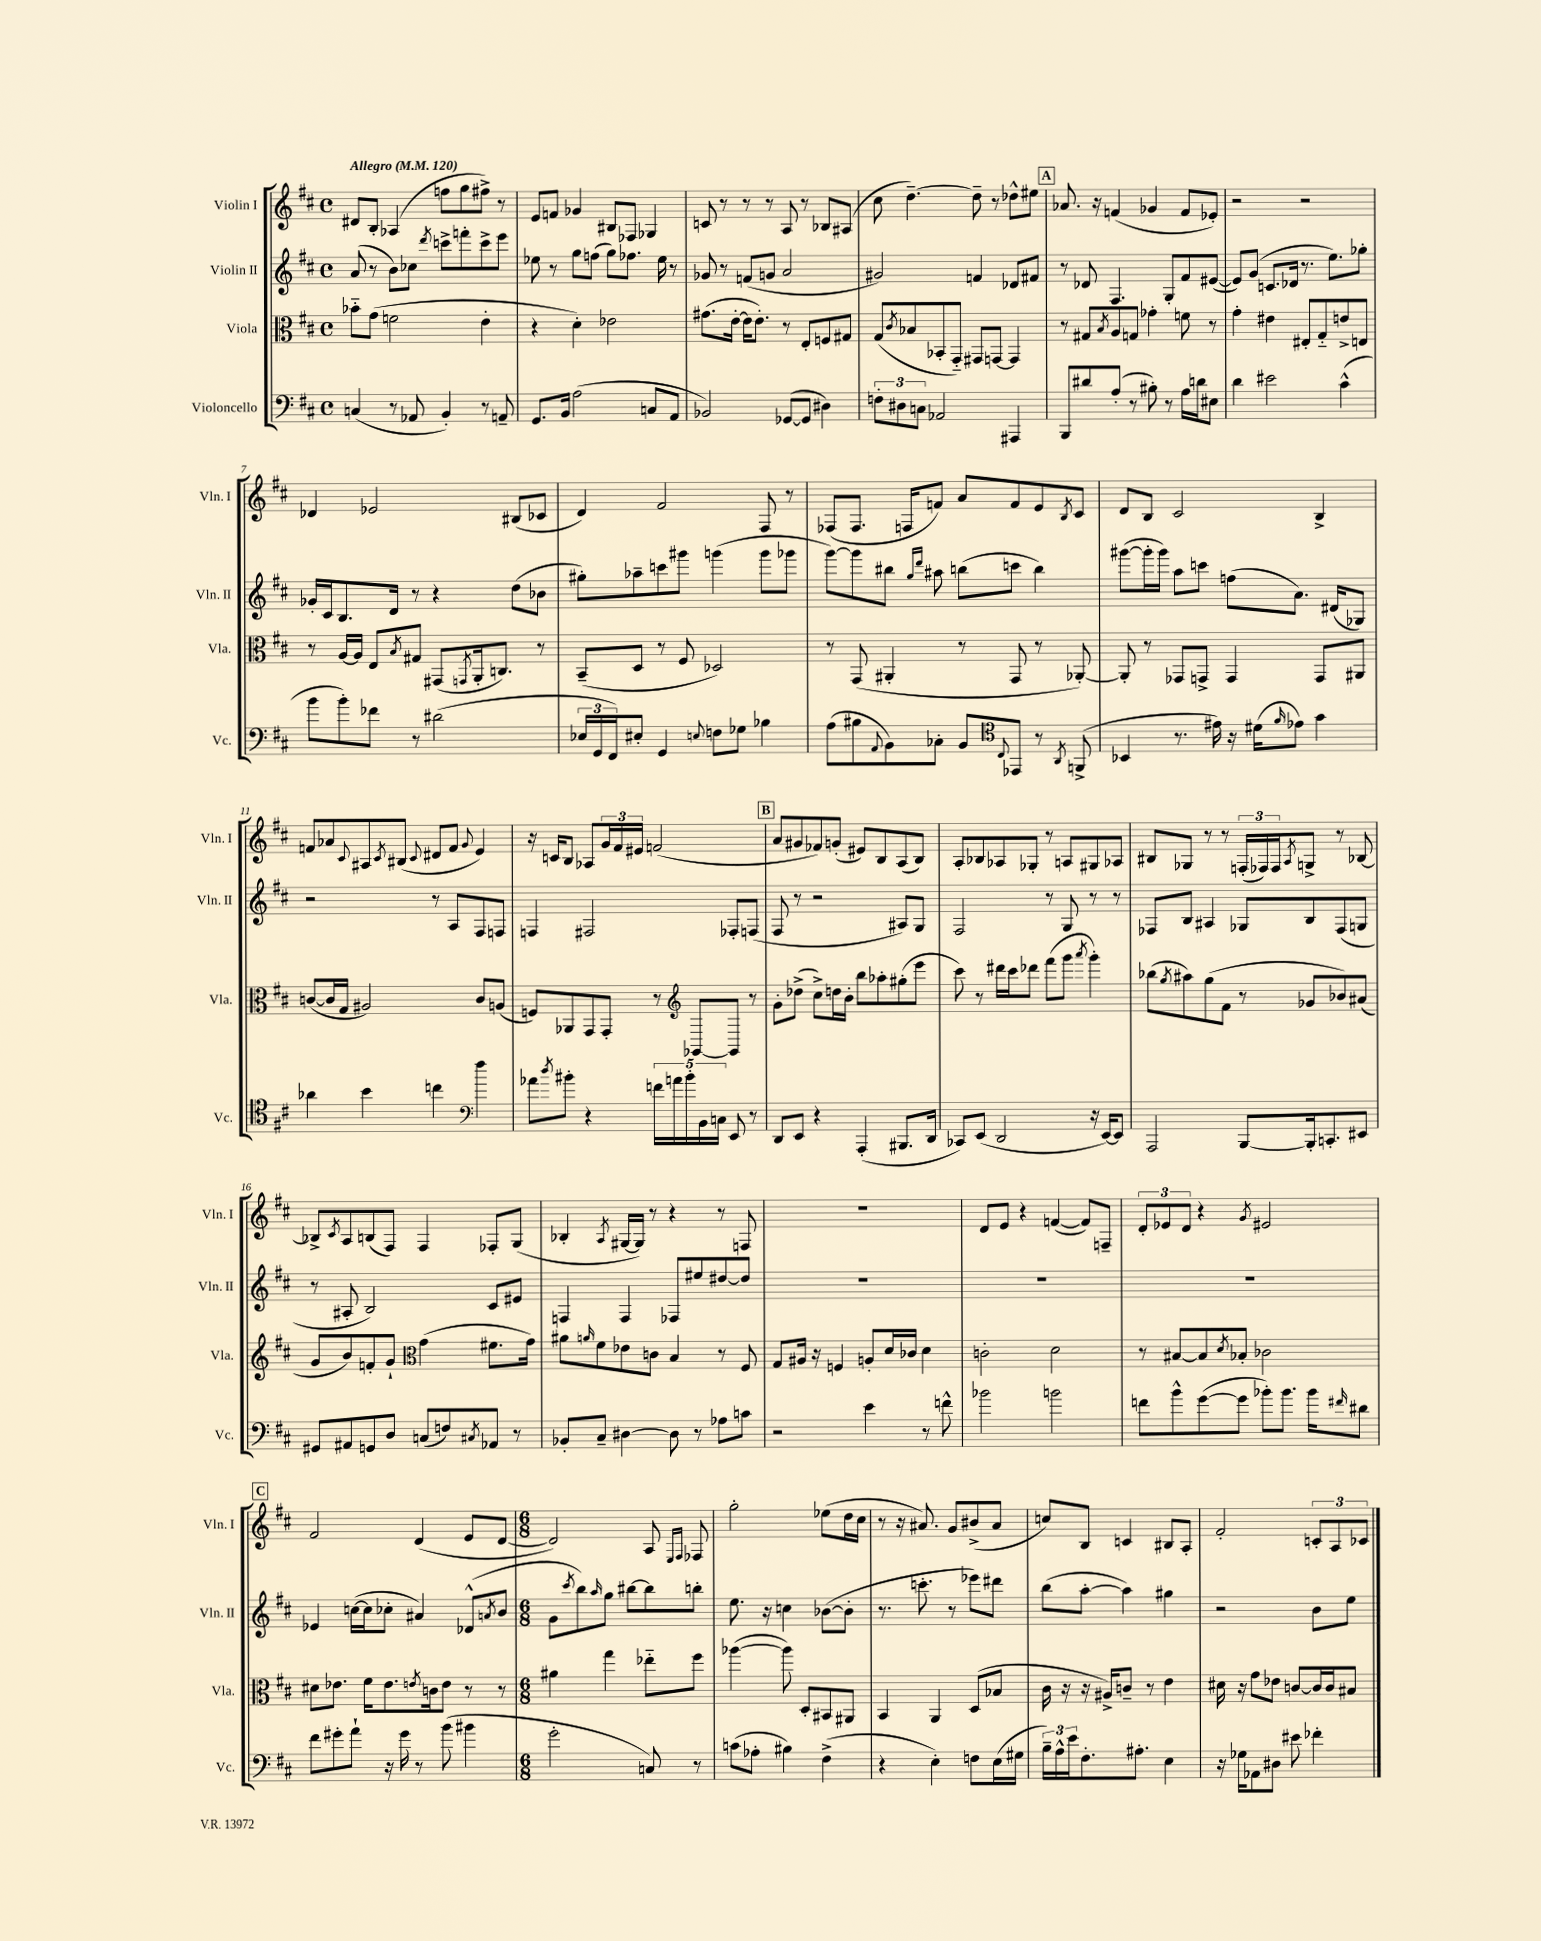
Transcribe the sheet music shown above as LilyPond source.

<<
\new StaffGroup <<
\new Staff = "s0" \with { instrumentName = "Violin I" shortInstrumentName = "Vln. I" } {
    \clef treble \key d \major \defaultTimeSignature \time 4/4 \tempo "Allegro" 4 = 120
    dis'8 b8-. aes4( f''8 g''8 fis''8->) r8 |
    e'8 f'8 ges'4 bis8 fes8 ges4 |
    c'8 r8 r8 r8 a8 r8 bes8 ais8( |
    cis''8 d''4.~--) d''8-- r8 des''8-^ eis''8 |
    \mark \markup { \box "A" } aes'8. r16 f'4( ges'4 f'8 ees'8-.) |
    r2 r2 |
    des'4 ees'2 bis8( ces'8 |
    d'4) fis'2 fis8 r8 |
    fes8( fes8. f16 f'8) a'8 f'8 e'8 \acciaccatura { b8 } cis'8 |
    d'8 b8 cis'2 b4-> |
    f'8 aes'8 \appoggiatura { cis'8 } ais8 \acciaccatura { cis'8 } bis8( \appoggiatura { cis'8 } dis'8 f'8 \appoggiatura { g'8 } e'4) |
    r16 c'16 b8 aes8 \tuplet 3/2 { g'16 fis'16 eis'16 } f'2( |
    \mark \markup { \box "B" } a'8 gis'8 fes'8) g'8-.( eis'8) b8 a8( b8) |
    a8-. bes8 aes8 ges8-. r8 a8 gis8 aes8 |
    bis8 ges8 r8 r8 \tuplet 3/2 { f16-.( fes16) fes16 } \acciaccatura { a8 } g8-> r8 bes8~ |
    bes8-> \acciaccatura { cis'8 } a8 b8( fis8) fis4 fes8-. g8( |
    bes4-. \acciaccatura { a8 } gis16~ gis16) r8 r4 r8 f8 |
    R1 |
    d'8 e'8 r4 f'4~( f'8) f8-- |
    \tuplet 3/2 { d'8-. ees'8 d'8 } r4 \acciaccatura { g'8 } eis'2 |
    \mark \markup { \box "C" } fis'2 d'4( e'8 d'8~ |
    \numericTimeSignature \time 6/8 d'2) a8 \grace { e16 fis16 } fes8 |
    g''2-. ees''8( d''16 cis''16 |
    r8 r16 ais'8.) g'8 bis'8->( ais'8 |
    c''8) b8 c'4 bis8 a8-. |
    fis'2-. \tuplet 3/2 { c'8-. a8 ces'8 } \bar "|." |
}
\new Staff = "s1" \with { instrumentName = "Violin II" shortInstrumentName = "Vln. II" } {
    \clef treble \key d \major \defaultTimeSignature \time 4/4
    a'8( r8 b'8) ces''8 \acciaccatura { d'''8 } c'''8-> f'''8-. c'''8-> e'''8 |
    ees''8 r8 g''8 f''8( g''8) fes''8. ees''16 r8 |
    ges'8 r8 f'8( g'8 a'2 |
    gis'2) f'4 des'8 fis'8 |
    \mark \markup { \box "A" } r8 des'8 fis4. g8-. fis'8 eis'8~( |
    eis'8) g'8( c'8. des'16 r8. e''8.) ges''8-. |
    ges'16-. cis'16 b8. d'16 r8 r4 d''8( bes'8 |
    gis''8-.) aes''8-- c'''8 gis'''8 g'''4( g'''8 ges'''8 |
    g'''8~) g'''8 bis''8 \grace { g''16 d'''16 } ais''8 b''8( c'''8 b''4) |
    gis'''8~( gis'''16-. gis'''16) a''8 c'''8 f''8( a'8.) dis'16( ges8) |
    r2 r8 a8 fis8 f8 |
    f4 fis2 fes8-. f8( |
    \mark \markup { \box "B" } fis8 r8 r2 ais8) g8 |
    fis2 r8 g8 r8 r8 |
    fes8 b8 ais4 ges8 b8 fes8( g8 |
    r8 ais8-. b2) cis'8 eis'8 |
    f4 f4 fes8 eis''8 dis''8~ dis''8 |
    R1 |
    R1 |
    R1 |
    \mark \markup { \box "C" } ees'4 c''16~( c''16 ces''8-. ais'4) des'8-^( \acciaccatura { a'8 } b'8 |
    \numericTimeSignature \time 6/8 g'8 \acciaccatura { cis'''8 } b''8) \grace { a''16 } g''8 bis''8~ bis''8 b''8-. |
    e''8. r16 c''4 bes'8~( bes'8-. |
    r8. c'''8.-. r8 ees'''8) dis'''8 |
    b''8( a''8~-. a''4) gis''4 |
    r2 b'8 e''8 \bar "|." |
}
\new Staff = "s2" \with { instrumentName = "Viola" shortInstrumentName = "Vla." } {
    \clef alto \key d \major \defaultTimeSignature \time 4/4
    bes'8-_ g'8( f'2 e'4-. |
    r4 d'4-.) ees'2 |
    gis'8.( e'16~-. e'16 e'8.-.) r8 e8-. f8 gis8 |
    g8( \acciaccatura { cis'8 } bes8 bes,8-. g,8-_) gis,8 g,8~ g,4 |
    \mark \markup { \box "A" } r8 gis8 \acciaccatura { b8 } a8 g8 ges'4-. f'8 r8 |
    g'4-. eis'4 eis8-. g8-_ e'8-> e8 |
    r8 a16~ a16 e8 \acciaccatura { b8 } gis8 gis,8( \acciaccatura { g,8 } a,16-. c8.) r8 |
    b,8--( d8 r8 fis8 des2) |
    r8 g,8( ais,4-. r8 g,8 r8 aes,8~-.) |
    aes,8-. r8 ges,8 g,8-> g,4 g,8 ais,8 |
    c'8~( c'16 g16 ais2) c'8 a8( |
    f8) aes,8 g,8 g,8-. r8 ges,8~ ges,8 r8 |
    \mark \markup { \box "B" } \clef treble g'8-. des''8->( cis''8->) d''16 b'16-. b''8 aes''8-. gis''8-.( e'''8 |
    cis'''8) r8 dis'''16 cis'''16 des'''8 fis'''8( g'''8 \acciaccatura { a'''8 } g'''4-.) |
    bes''8( \acciaccatura { g''8 } ais''8) g''8( fis'8 r8 ges'8 bes'8) ais'8( |
    g'8 b'8) f'8-. g'8-! \clef alto g'4( fis'8. g'16) |
    ais'8 \grace { a'16 } fis'8 ees'8 c'8 b4 r8 fis8 |
    g8 ais16 r16 f4 a8-. d'16 ces'16 d'4 |
    c'2-. d'2 |
    r8 bis8~ bis8 \acciaccatura { d'8 } bes8-. ces'2 |
    \mark \markup { \box "C" } dis'8 ees'8. fis'16 ees'8. \acciaccatura { e'8 } c'16 e'8 r8 r8 |
    \numericTimeSignature \time 6/8 ais'4 g''4 ees''8-_ fis''8 |
    aes''4~( aes''8) d8-. bis,8 ais,8 |
    b,4 a,4 d8( bes8 |
    cis'16 r16 r16 ais16->) c'8-- r8 e'4 |
    dis'16 r16 g'8 ees'8 c'8~ c'16 c'16 bis8 \bar "|." |
}
\new Staff = "s3" \with { instrumentName = "Violoncello" shortInstrumentName = "Vc." } {
    \clef bass \key d \major \defaultTimeSignature \time 4/4
    c4( r8 aes,8 b,4-.) r8 a,8-- |
    g,8. b,16 a2( c8 a,8 |
    bes,2) ges,8~( ges,8 dis4) |
    \tuplet 3/2 { f8-. dis8 c8 } aes,2 ais,,4 |
    \mark \markup { \box "A" } b,,8 dis'8 a8-.( r8 bis8-.) r8 a16 d'16 eis8 |
    d'4 eis'2 cis'4-^( |
    b'8 b'8-.) fes'8 r8 dis'2( |
    \tuplet 3/2 { ees16 g,16 fis,16) } eis8-. g,4 \appoggiatura { e8 } f8 ges8 bes4 |
    a8( bis8 \appoggiatura { a,8 } b,8) ces8-. b,8 \appoggiatura { fis,8 } ees,8 r8 \acciaccatura { a,8 } f,8->( |
    \clef tenor bes,4 r8. eis'16) r16 dis'16( \grace { fis'16 } ees'8) g'4 |
    aes'4 b'4 c''4 fis''4 |
    \clef bass aes'8 \acciaccatura { d''8 } bis'8-. r4 \tuplet 5/4 { f'16 a'16 bis'16-. b,16 c16 } e,8 r8 |
    \mark \markup { \box "B" } d,8 e,8 r4 a,,4-.( bis,,8. d,16 |
    ces,8) e,8( d,2 r16 e,16~) e,8 |
    a,,2 b,,8~ b,,16-. c,8.-. eis,8 |
    gis,8 ais,8 g,8 d8 c8( f8) \acciaccatura { cis8 } aes,8 r8 |
    bes,8-. cis8-- dis4~ dis8 r8 aes8 c'8 |
    r2 e'4 r8 f'8-^ |
    bes'2 b'2 |
    f'8 b'8-^ g'8~( g'8 bes'8-.) bes'8. bes'16 \grace { fis'16 } dis'8 |
    \mark \markup { \box "C" } fis'8 gis'8-. a'8-! r16 gis'16 r8 b'8( bis'4 |
    \numericTimeSignature \time 6/8 g'2-. c8) r8 |
    c'8( aes8-. bis4) fis4->( |
    r4 e4-.) f8 e16( gis16 |
    \tuplet 3/2 { b16--) a16-^ e'16 } fis8.-. ais8.-. e4 |
    r16 ges16 aes,8 dis8 eis'8 fes'4-. \bar "|." |
}
>>
>>
